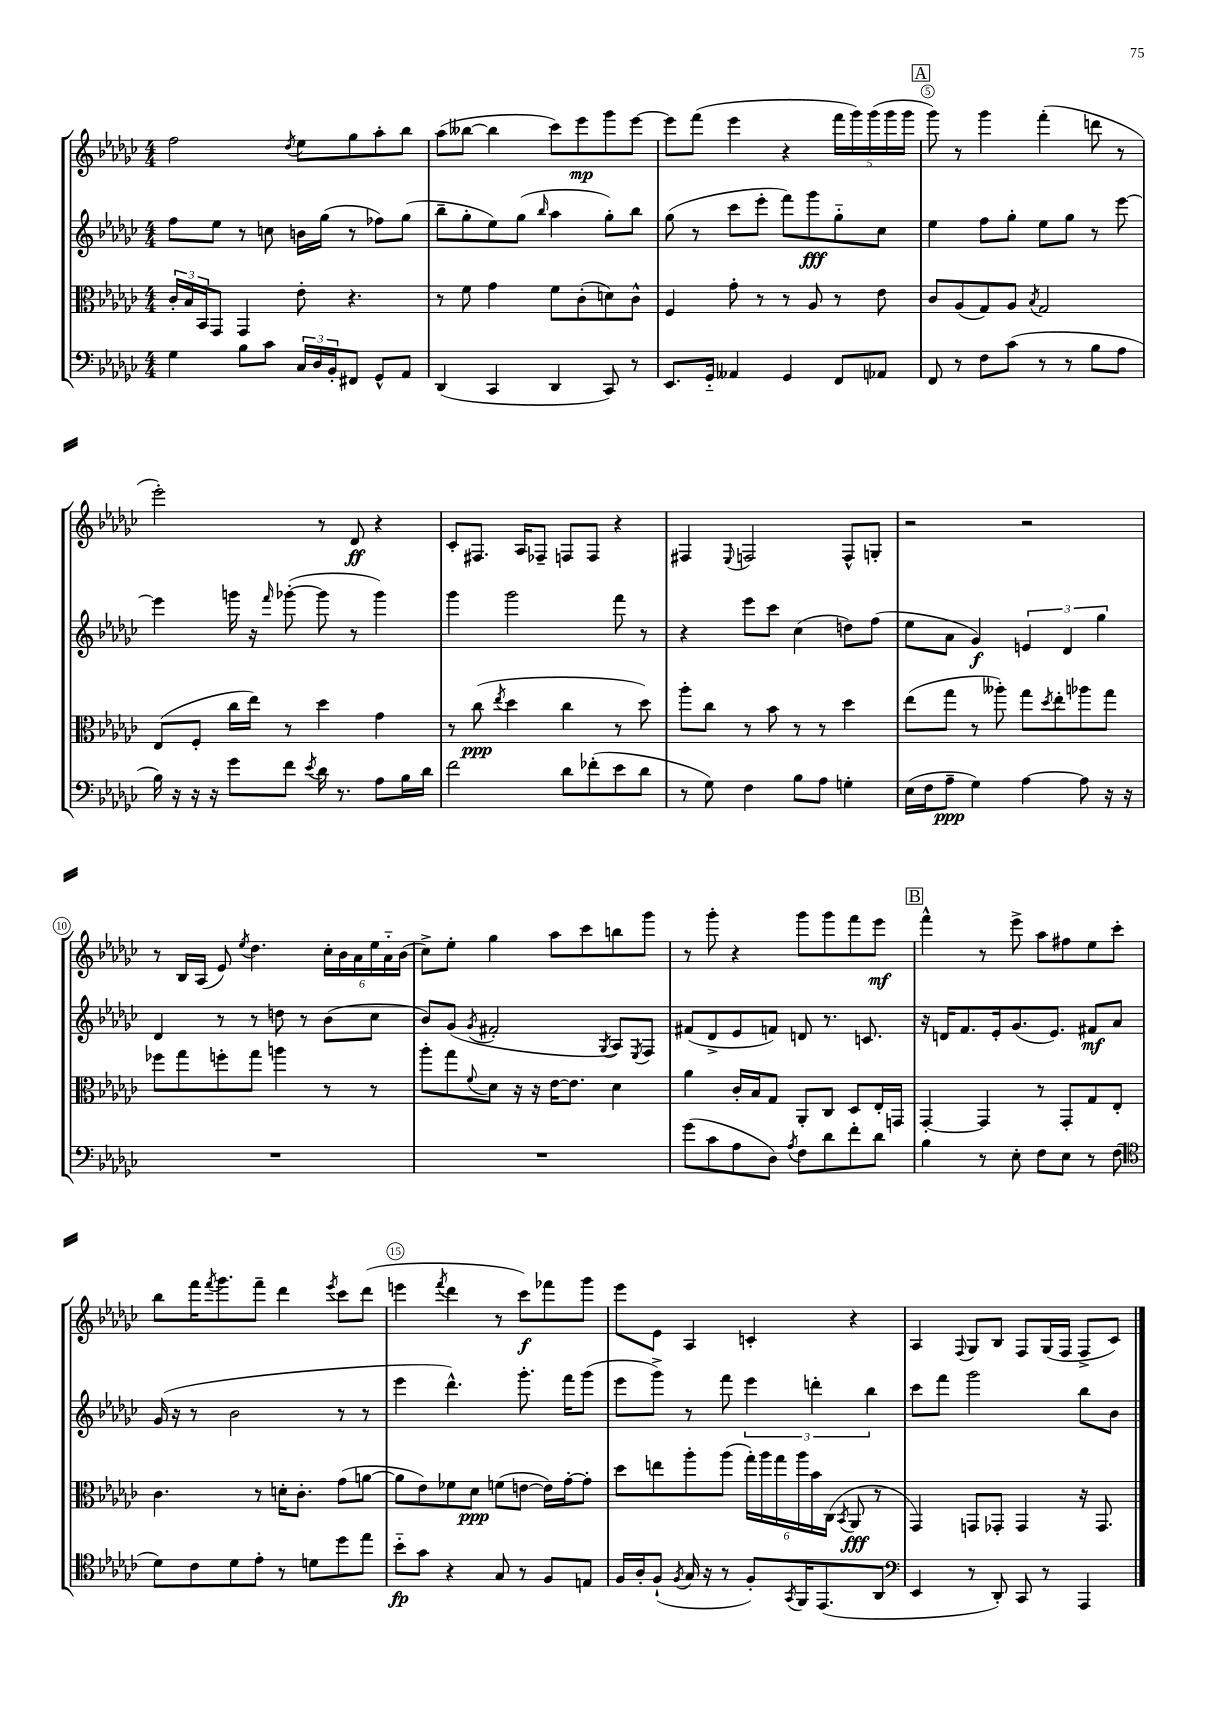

**kern	**dynam	**kern	**dynam	**kern	**dynam	**kern	**dynam
*part4	*part4	*part3	*part3	*part2	*part2	*part1	*part1
*staff4	*staff4	*staff3	*staff3	*staff2	*staff2	*staff1	*staff1
*clefF4	*	*clefC3	*	*clefG2	*	*clefG2	*
*k[b-e-a-d-g-c-]	*	*k[b-e-a-d-g-c-]	*	*k[b-e-a-d-g-c-]	*	*k[b-e-a-d-g-c-]	*
*M4/4	*	*M4/4	*	*M4/4	*	*M4/4	*
=2	=2	=2	=2	=2	=2	=2	=2
4G-\	.	24c-'/LL	.	8ff\L	.	2ff\	.
.	.	24B-/	.	.	.	.	.
.	.	24BB-/J	.	.	.	.	.
.	.	8GG-/J	.	8ee-\J	.	.	.
8B-\L	.	4GG-/	.	8r	.	.	.
8c-\J	.	.	.	8ccn\	.	.	.
.	.	.	.	.	.	8qdd-/	.
24C-/LL	.	8e-'\	.	16bn\LL	.	8ee-\L	.
24D-/	.	.	.	.	.	.	.
.	.	.	.	(16gg-\JJ	.	.	.
24BB-'/J	.	.	.	.	.	.	.
8FF#X/J	.	4.r	.	8r	.	8gg-\	.
8GG-^^/L	.	.	.	8ff-X\L)	.	8aa-'\	.
8AA-/J	.	.	.	(8gg-\J	.	8bb-\J	.
=3	=3	=3	=3	=3	=3	=3	=3
(4DD-/	.	8r	.	8bb-~\L	.	(8aa-\L	.
.	.	8f\	.	8gg-'\	.	[8bb--X\J	.
4CC-/	.	4g-\	.	8ee-\)	.	4bb--\]	.
.	.	.	.	(8gg-\J	.	.	.
.	.	.	.	16qqbb-/	.	.	.
4DD-/	.	8f\L	.	4aa-\	.	8ccc-\L)	.
.	.	(8c-'\	.	.	.	8eee-\	mp
8CC-/)	.	8dn\)	.	8gg-'\L)	.	8ggg-\	.
8r	.	8c-^^\J	.	8bb-\J	.	[8eee-\J	.
=4	=4	=4	=4	=4	=4	=4	=4
8.EE-/L	.	4F/	.	(8gg-\	.	8eee-\L]	.
.	.	.	.	8r	.	(8fff\J	.
16GG-/Jk	.	.	.	.	.	.	.
4AA--X/	.	8g-'\	.	8ccc-\L	.	4eee-\	.
.	.	8r	.	8eee-'\J	.	.	.
4GG-/	.	8r	.	8fff\L)	.	4r	.
.	.	8A-/	.	8ggg-\	fff	.	.
8FF/L	.	8r	.	8gg-\	.	20fff\LL	.
.	.	.	.	.	.	20ggg-\)	.
.	.	.	.	.	.	(20ggg-\	.
8AA-X/J	.	8e-\	.	8cc-\J	.	.	.
.	.	.	.	.	.	20ggg-\	.
.	.	.	.	.	.	20ggg-\JJ	.
!!LO:REH:place=s1:t=A
=5	=5	=5	=5	=5	=5	=5	=5
8FF/	.	8c-/L	.	4ee-\	.	8ggg-\)	.
8r	.	(8A-/	.	.	.	8r	.
8F\L	.	8G-/)	.	8ff\L	.	4ggg-\	.
(8c-\J	.	8A-/J	.	8gg-'\J	.	.	.
.	.	8qB-/	.	.	.	.	.
8r	.	2G-/	.	8ee-\L	.	(4fff'\	.
8r	.	.	.	8gg-\J	.	.	.
8B-\L	.	.	.	8r	.	8dddn\	.
8A-\J	.	.	.	[8eee-\	.	8r	.
!!LO:LB:g=z
=6	=6	=6	=6	=6	=6	=6	=6
16B-\)	.	(8E-/L	.	4eee-\]	.	2eee-'\)	.
16r	.	.	.	.	.	.	.
16r	.	8F'/J	.	.	.	.	.
16r	.	.	.	.	.	.	.
8g-\L	.	16cc-\LL	.	16gggn\	.	.	.
.	.	16ee-\JJ)	.	16r	.	.	.
.	.	.	.	16qqfff/	.	.	.
8f\J	.	8r	.	([8ggg-X'\	.	.	.
8qe-/	.	.	.	.	.	.	.
16d-\	.	4dd-\	.	8ggg-\]	.	8r	.
8.r	.	.	.	.	.	.	.
.	.	.	.	8r	.	8d-/	ff
8A-\L	.	4g-\	.	4ggg-\)	.	4r	.
16B-\L	.	.	.	.	.	.	.
16d-\JJ	.	.	.	.	.	.	.
=7	=7	=7	=7	=7	=7	=7	=7
2f\	.	8r	.	4ggg-\	.	8c-'/L	.
.	.	(8cc-\	ppp	.	.	8.F#X/J	.
.	.	8qee-/	.	.	.	.	.
.	.	4dd-\	.	2ggg-\	.	.	.
.	.	.	.	.	.	16A-/KL	.
.	.	.	.	.	.	8F-X~/J	.
8d-\L	.	4cc-\	.	.	.	8Fn/L	.
(8f-X'\	.	.	.	.	.	8F/J	.
8e-\	.	8r	.	8fff\	.	4r	.
8d-\J	.	8dd-\)	.	8r	.	.	.
=8	=8	=8	=8	=8	=8	=8	=8
8r	.	8aa-'\L	.	4r	.	4F#X/	.
8G-\)	.	8cc-\J	.	.	.	.	.
.	.	.	.	.	.	8qqE-/	.
4F\	.	8r	.	8eee-\L	.	2Fn/	.
.	.	8b-\	.	8ccc-\J	.	.	.
8B-\L	.	8r	.	(4cc-\	.	.	.
8A-\J	.	8r	.	.	.	.	.
4Gn'\	.	4dd-\	.	8ddn\L)	.	8F^^/L	.
.	.	.	.	(8ff\J	.	8Gn'/J	.
=9	=9	=9	=9	=9	=9	=9	=9
(16E-\LL	.	(8ee-\L	.	8ee-\L	.	2r	.
16F\J	.	.	.	.	.	.	.
8A-~\J	ppp	8gg-\J	.	8a-\J	.	.	.
4G-\)	.	8r	.	4g-/)	f	.	.
.	.	8aa--X'\)	.	.	.	.	.
[4A-\	.	8gg-\L	.	6en/	.	2r	.
.	.	8qdd-/	.	.	.	.	.
.	.	8ee-'\	.	.	.	.	.
.	.	.	.	6d-/	.	.	.
8A-\]	.	8aa-X\	.	.	.	.	.
.	.	.	.	6gg-\	.	.	.
16r	.	8gg-\J	.	.	.	.	.
16r	.	.	.	.	.	.	.
!!LO:LB:g=z
=10	=10	=10	=10	=10	=10	=10	=10
1r	.	8ff-X\L	.	4d-/	.	8r	.
.	.	8gg-\	.	.	.	16B-/LL	.
.	.	.	.	.	.	(16A-/JJ	.
.	.	8ffn'\	.	8r	.	8e-/)	.
.	.	.	.	.	.	8qee-/	.
.	.	8gg-\J	.	8r	.	4.dd-\	.
.	.	4aan\	.	8ddn\	.	.	.
.	.	.	.	8r	.	.	.
.	.	8r	.	(8b-\L	.	24cc-'\LL	.
.	.	.	.	.	.	24b-\	.
.	.	.	.	.	.	24a-\	.
.	.	8r	.	8cc-\J	.	24ee-\	.
.	.	.	.	.	.	24a-\	.
.	.	.	.	.	.	(24b-\JJ	.
=11	=11	=11	=11	=11	=11	=11	=11
1r	.	8aa-'\L	.	8b-/L)	.	8cc-^\L)	.
.	.	8gg-\	.	(8g-/J	.	8ee-'\J	.
.	.	8qqf/	.	8qg-/	.	.	.
.	.	8d-\J	.	2f#X'/	.	4gg-\	.
.	.	16r	.	.	.	.	.
.	.	16r	.	.	.	.	.
.	.	[16e-\KL	.	.	.	8aa-\L	.
.	.	8.e-\J]	.	.	.	.	.
.	.	.	.	.	.	8ccc-\	.
.	.	.	.	8qG-/	.	.	.
.	.	4d-\	.	8A-/L)	.	8bbn\	.
.	.	.	.	8qE-/	.	.	.
.	.	.	.	8F/J	.	8ggg-\J	.
=12	=12	=12	=12	=12	=12	=12	=12
(8g-\L	.	4a-\	.	(8f#X/L	.	8r	.
8c-\	.	.	.	8d-^/	.	8ggg-'\	.
8A-\	.	16c-'/LL	.	8e-/	.	4r	.
.	.	16B-/J	.	.	.	.	.
8D-\J)	.	8G-/J	.	8fn/J)	.	.	.
8qA-/	.	.	.	.	.	.	.
8F\L	.	8AA-'/L	.	8dn/	.	8ggg-\L	.
8d-\	.	8C-/J	.	8.r	.	8ggg-\	.
8f'\	.	8D-/L	.	.	.	8fff\	.
.	.	.	.	8.cn/	.	.	.
8d-\J	.	16E-'/L	.	.	.	8eee-\J	mf
.	.	16GGn/JJ	.	.	.	.	.
!!LO:REH:place=s1:t=B
=13	=13	=13	=13	=13	=13	=13	=13
4B-\	.	[4GG-'/	.	16r	.	4fff^^\	.
.	.	.	.	16dn/KL	.	.	.
.	.	.	.	8.f/	.	.	.
8r	.	4GG-/]	.	.	.	8r	.
.	.	.	.	16e-'/k	.	.	.
8E-'\	.	.	.	(8.g-/	.	8eee-^\	.
8F\L	.	8r	.	.	.	8aa-\L	.
.	.	.	.	8.e-/J)	.	.	.
8E-\J	.	8GG-'/L	.	.	.	8ff#X\	.
8r	.	8G-/	.	8f#X/L	mf	8ee-\	.
(8F\	.	8E-'/J	.	8a-/J	.	8ccc-'\J	.
!!LO:LB:g=z
=14	=14	=14	=14	=14	=14	=14	=14
*clefC4	*	*	*	*	*	*	*
8d-\L)	.	4.c-\	.	(16g-/	.	8bb-\L	.
.	.	.	.	16r	.	.	.
8c-\	.	.	.	8r	.	16fff\K	.
.	.	.	.	.	.	8qfff/	.
.	.	.	.	.	.	8.ggg-\	.
8d-\	.	.	.	2b-\	.	.	.
8e-'\J	.	8r	.	.	.	8fff~\J	.
8r	.	16dn'\KL	.	.	.	4ddd-\	.
.	.	8.c-'\J	.	.	.	.	.
8dn\L	.	.	.	.	.	.	.
.	.	.	.	.	.	8qeee-/	.
8dd-\	.	(8g-\L	.	8r	.	8ccc-\L	.
8ee-\J	.	[8an\J	.	8r	.	(8ddd-\J	.
=15	=15	=15	=15	=15	=15	=15	=15
8b-\L	fp	8a\L]	.	4eee-\	.	4eeen\	.
8g-\J	.	8e-\)	.	.	.	.	.
.	.	.	.	.	.	8qfff/	.
4r	.	8f-X\	.	4.ddd-^^\)	.	4ddd-\	.
.	.	8d-\J	ppp	.	.	.	.
8G-/	.	(8fn\L	.	.	.	8r	.
8r	.	[8en\J	.	8.ggg-'\	.	8ccc-\L)	f
8F/L	.	16e\LL])	.	.	.	8fff-X\	.
.	.	[16g-'\J	.	16fff\KL	.	.	.
8En/J	.	8g-'\J]	.	(8ggg-\J	.	8ggg-\J	.
=16	=16	=16	=16	=16	=16	=16	=16
16F/LL	.	8dd-\L	.	8eee-\L	.	8eee-\L	.
16A-'/J	.	.	.	.	.	.	.
(8F`/J	.	8een\	.	8ggg-^\J)	.	8e-\J	.
8qF/	.	.	.	.	.	.	.
16G-/	.	8aa-'\	.	8r	.	4A-/	.
16r	.	.	.	.	.	.	.
8r	.	(8aa-\J	.	8fff\	.	.	.
8F'/L)	.	24gg-'\LL)	.	6eee-\	.	4cn'/	.
.	.	24aa-\	.	.	.	.	.
.	.	24gg-\	.	.	.	.	.
8qGG-/	.	.	.	.	.	.	.
16FF/K	.	24aa-\	.	.	.	.	.
.	.	24b-\	.	6dddn'\	.	.	.
(8.EE-/	.	.	.	.	.	.	.
.	.	(24C-\JJ	.	.	.	.	.
.	.	8qBB-/	.	.	.	.	.
.	.	8AA-/	fff	.	.	4r	.
.	.	.	.	6bb-\	.	.	.
8AA-/J	.	8r	.	.	.	.	.
=17	=17	=17	=17	=17	=17	=17	=17
*clefF4	*	*	*	*	*	*	*
4EE-/	.	4GG-/)	.	8ccc-\L	.	4A-/	.
.	.	.	.	8fff\J	.	.	.
.	.	.	.	.	.	8qqF/	.
8r	.	8GGn/L	.	2ggg-\	.	8G-/L	.
8DD-'/)	.	8GG-X'/J	.	.	.	8B-/J	.
8CC-/	.	4GG-/	.	.	.	8F/L	.
8r	.	.	.	.	.	(16G-/L	.
.	.	.	.	.	.	16F/JJ	.
4AAA-/	.	16r	.	8bb-\L	.	8F^/L	.
.	.	8.GG-/	.	.	.	.	.
.	.	.	.	8b-\J	.	8c-/J)	.
==	==	==	==	==	==	==	==
*-	*-	*-	*-	*-	*-	*-	*-
